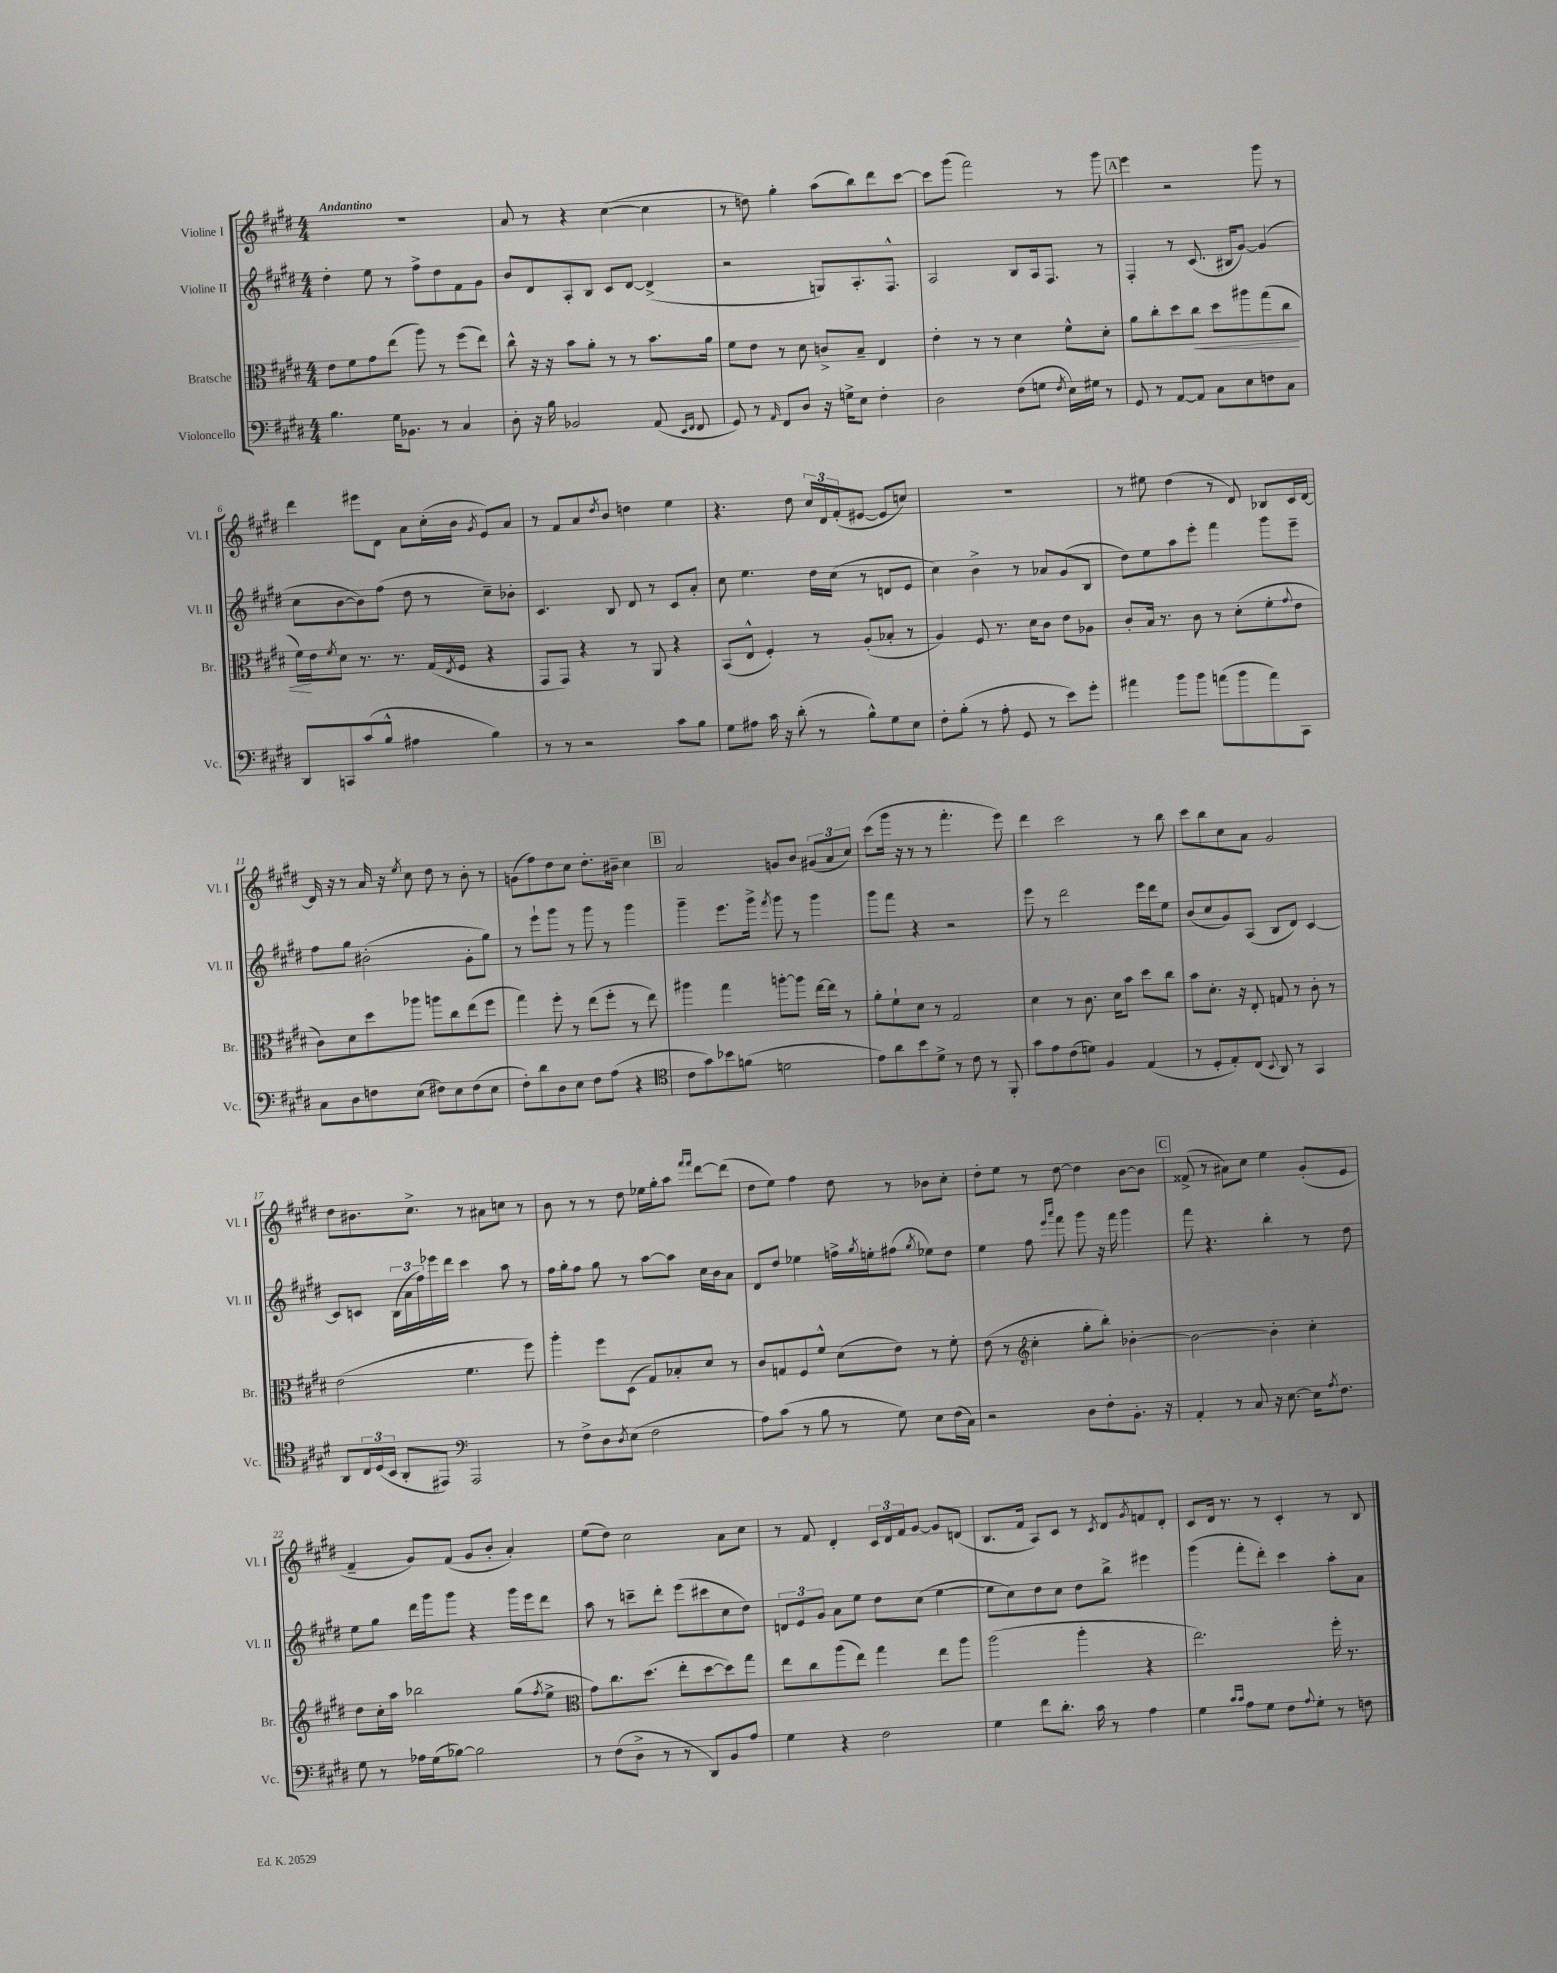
<<
\new StaffGroup <<
\new Staff = "s0" \with { instrumentName = "Violine I" shortInstrumentName = "Vl. I" } {
    \clef treble \key e \major \numericTimeSignature \time 4/4 \tempo "Andantino"
    R1 |
    a'8 r8 r4 cis''4~( cis''4 |
    r8 d''8) gis''4-. a''8( b''8) dis'''8 cis'''8~ |
    cis'''8 gis'''8( fis'''2) r8 gis'''8 |
    \mark \markup { \box "A" } e'''4 r2 gis'''8 r8 |
    dis'''4 eis'''8 dis'8 a'8 cis''16-.( b'16 \acciaccatura { gis'8 } e'8) a'8 |
    r8 fis'8 a'8 \acciaccatura { dis''8 } b'8 d''4 e''4 |
    r4. dis''8 \tuplet 3/2 { cis''16 dis'16 fis'16-.( } eis'8~ eis'8 c''8) |
    R1 |
    r8 eis''8 dis''4( r8 dis'8) bes8 cis'16 dis'16~ |
    dis'16 r16 r8 a'16 r16 \acciaccatura { e''8 } cis''8 dis''8 r8 b'8-. r8 |
    g'8( fis''8) dis''8 cis''8 dis''8.-. bis'16-- cis''4 |
    \mark \markup { \box "B" } a'2 g'8 b'8 \tuplet 3/2 { gis'8( a'8 cis''8) } |
    cis'''8( gis'''16 r16 r8 r8 fis'''4.-. e'''8) |
    dis'''4 cis'''2 r8 b''8 |
    cis'''8 b''8 cis''8 a'8 gis'2 |
    dis''8 bis'8. cis''8.-> r8 ais'8 c''8 r8 |
    b'8 r8 r8 dis''8 ees''16 gis''16-. a''8 \grace { fis'''16 fis'''16 } dis'''8~ dis'''8( |
    dis''8 e''8) fis''4 dis''8 r8 bes'8 cis''8-. |
    dis''8-. e''8 r8 dis''8~ dis''4 b'8~ b'8 |
    \mark \markup { \box "C" } fisis'8->( r8 ais'8) cis''8 e''4 gis'8-.( e'8 |
    fis'4-- gis'8) fis'8( gis'8 b'8-. a'4-.) |
    e''8( dis''8) cis''2 a'8 cis''8 |
    r8 fis'8 dis'4-. \tuplet 3/2 { cis'16 dis'16 fis'16 } gis'8~ gis'8 d'8( |
    b8. fis'16 a8) cis'8 r8 \acciaccatura { cis'8 } dis'8 \acciaccatura { gis'8 } f'8 dis'8-. |
    cis'8 dis'16 r8. r8 cis'4-. r8 b8 \bar "|." |
}
\new Staff = "s1" \with { instrumentName = "Violine II" shortInstrumentName = "Vl. II" } {
    \clef treble \key e \major \numericTimeSignature \time 4/4
    dis''4-. e''8 r8 fis''8-> dis''8 fis'8 gis'8 |
    b'8 dis'8 a8-. b8 cis'8 dis'8~ dis'4->( |
    r2 g8) a8.-. fis8.-^ |
    a2 b8 a16 fis8. r8 |
    \mark \markup { \box "A" } fis4-. r8 cis'8.( bis16 gis'8~) gis'4( |
    cis''8 b'8~ b'8) fis''8( dis''8 r8 cis''8--) bes'8-. |
    cis'4. b8 dis'8 r8 cis'8 a'8-. |
    cis''8 e''4. dis''16 cis''16( r8 d'8 e'8 |
    cis''4) b'4-> r8 aes'8 gis'8( b8 |
    dis''8) e''8 a''8 e'''8-. fis'''4 gis'''8 e'''8-- |
    fis''8 gis''8 bis'2-.( gis'8-. gis''8) |
    r8 e'''8-! gis'''8 r8 gis'''8 r8 gis'''4 |
    \mark \markup { \box "B" } gis'''4-- e'''8. gis'''16-> \acciaccatura { fis'''8 } gis'''8 r8 gis'''4 |
    gis'''8 fis'''8 r4 r2 |
    e'''8 r8 dis'''2 e'''16 dis'''16 e''8 |
    b'8( cis''8 gis'8) a8( b8 dis'8) cis'4~ |
    cis'8 c'8 \tuplet 3/2 { b16( a'16 fis''16) } ees'''16 dis'''16 cis'''4 a''8 r8 |
    fis''16 gis''16-. fis''8 gis''8 r8 a''8~ a''8 cis''16 b'16 a'8 |
    dis'8 dis''8 ees''4 f''16-> \acciaccatura { gis''8 } e''16-. fis''8( \acciaccatura { gis''8 } ees''8) dis''8 |
    e''4 fis''8 \grace { e'''16 a'''16 } fis'''8 gis'''8 r16 fis'''16 gis'''4 |
    \mark \markup { \box "C" } fis'''8 r4. b''4-. r8 dis''8 |
    e''8 gis''8 dis'''16 gis'''16 gis'''8 r4 gis'''16 e'''16 dis'''8 |
    a''8 r8 c'''8-- dis'''8-. e'''8( cis'''8 cis''8 dis''8) |
    \tuplet 3/2 { d'8 e'8 gis'8 } a'8 e''8 dis''8 cis''8( e''4~ |
    e''8 cis''8) dis''8 cis''8 dis''8 b''8-> eis'''4 |
    gis'''4( fis'''8-. dis'''8-.) cis'''4 a''8-. a'8 \bar "|." |
}
\new Staff = "s2" \with { instrumentName = "Bratsche" shortInstrumentName = "Br." } {
    \clef alto \key e \major \numericTimeSignature \time 4/4
    e'8 fis'8 gis'8 e''8( a''8) r8 fis''8( e''8) |
    cis''8-^ r16 r16 b'8 a'8-. r8 r8 b'8. a'16 |
    fis'8 e'8 r8 dis'8 c'8-> b8-- e4 |
    e'4-. r8 r8 dis'4 fis'8-^ dis'8-. |
    \mark \markup { \box "A" } a'8 cis''8-. dis''8 cis''8\< dis''8 ais''8 gis''8( cis''8 |
    fis'16\!) e'16 \acciaccatura { fis'8 } dis'8 r8. r8. gis16( \acciaccatura { e8 } fis16 r4 |
    gis,8 gis,8) r4 r8 a,8 r4 |
    b,8( e8-^ fis4-.) r8 a8-.( bes8-. r8 |
    a4) fis8 r8. dis'16 cis'8 e'8 aes8 |
    cis'8-. b16 r8. cis'8 r8 dis'8-.( fis'8-. \appoggiatura { gis'8 } e'8 |
    cis'8) dis'8 dis''8 aes''8 a''8 cis''8 e''8( fis''8 |
    gis''4) fis''8-. r8 e''8( fis''8-. r8 e''8) |
    \mark \markup { \box "B" } ais''4 gis''4 a''8~-. a''8 e''16~ e''16 r8 |
    a'8-. fis'8-! dis'8 r8 gis2 |
    dis'4 r8 cis'8. dis'16 b'8 dis''8 cis''8 |
    b'8 dis'8.-. r16 e8-. g8 r8 cis'8-. r8 |
    e'2( fis'4. fis''8) |
    a''4-. fis''8 dis8( gis8) bes8-. dis'8 r8 |
    cis'8 g8 fis8 fis'8-^ dis'8( e'8) r8 fis'8-. |
    e'8( r8 \clef treble cis''4-. gis''8-. b''8-.) bes'4~-. |
    \mark \markup { \box "C" } bes'2~ bes'4-. cis''4-. |
    dis''8 cis''16-. a''16 bes''2 gis''8( \acciaccatura { fis''8 } e''8-> |
    \clef alto gis'8) cis''8. dis''8.( e''8-. dis''8~ dis''8) gis''8 |
    e''8 cis''8 a''8( e''8) gis''4 e''8 a''8 |
    a''2( a''4-. r4 |
    e''2.) fis''16-. r8. \bar "|." |
}
\new Staff = "s3" \with { instrumentName = "Violoncello" shortInstrumentName = "Vc." } {
    \clef bass \key e \major \numericTimeSignature \time 4/4
    b4. gis16 bes,8. r8 cis4 |
    dis8-. r16 b16 bes,2 a,8( \grace { e,16 fis,16 } fis,8 |
    gis,8) r8 \grace { a,16 } fis,8 dis8 r16 g16-> e8 fis4-. |
    dis2 fis8( g8 \acciaccatura { fis8 } e16) gis16 r8 |
    \mark \markup { \box "A" } gis,8 r8 a,8~ a,8 cis8 e8 f8 cis8 |
    dis,8 c,8 cis'8( b8-^ ais4 b4) |
    r8 r8 r2 cis'8 b8 |
    gis8 ais8 cis'16 r16 dis'8-.( r8 b8-^) gis8 e8 |
    fis8-. b8-.( r8 a8-. gis,8 r8 e'8) gis'8-. |
    ais'4 b'8 b'8 a'8( b'8 a'8) cis,8 |
    cis8 dis8 f8 e8( fis8) e8 fis8( e8 |
    fis8-.) dis'8 dis8 e8 fis8 a8( r4 |
    \mark \markup { \box "B" } \clef tenor cis'8 gis'8) bes'8 f'8( d'2 |
    e'8) a'8 b'8 dis'8-> r8 cis'8 r8 fis,8-. |
    gis'8 e'8 cis'8( d'8) fis4 e4( |
    r8 dis8-. e8-.) cis8( \appoggiatura { b,8 } a,8) r8 gis,4 |
    a,8 \tuplet 3/2 { cis16 dis16( b,16 } a,8-. eis,8) \clef bass a,,2 |
    r8 fis8-> dis8 \acciaccatura { dis8 } e8( fis2 |
    a8) cis'8( r8 b8 r8 gis8) e8 fis16( cis16) |
    r2 dis8 fis8-. b,8.-. r16 |
    \mark \markup { \box "C" } a,4-. r8 cis8 r16 e8.~ e16 \acciaccatura { a8 } fis8. |
    gis8 r8 aes16 gis16( bes8~) bes2 |
    r8 fis8( dis8-> r8 r8 dis,8) b,8 a8 |
    gis4 r4 fis2 |
    gis4 fis'8 dis'8.-. cis'16 r8 a4 |
    gis4 \grace { cis'16 cis'16 } a8 gis8 fis8 \appoggiatura { a8 } gis8-. r8 f8 \bar "|." |
}
>>
>>
